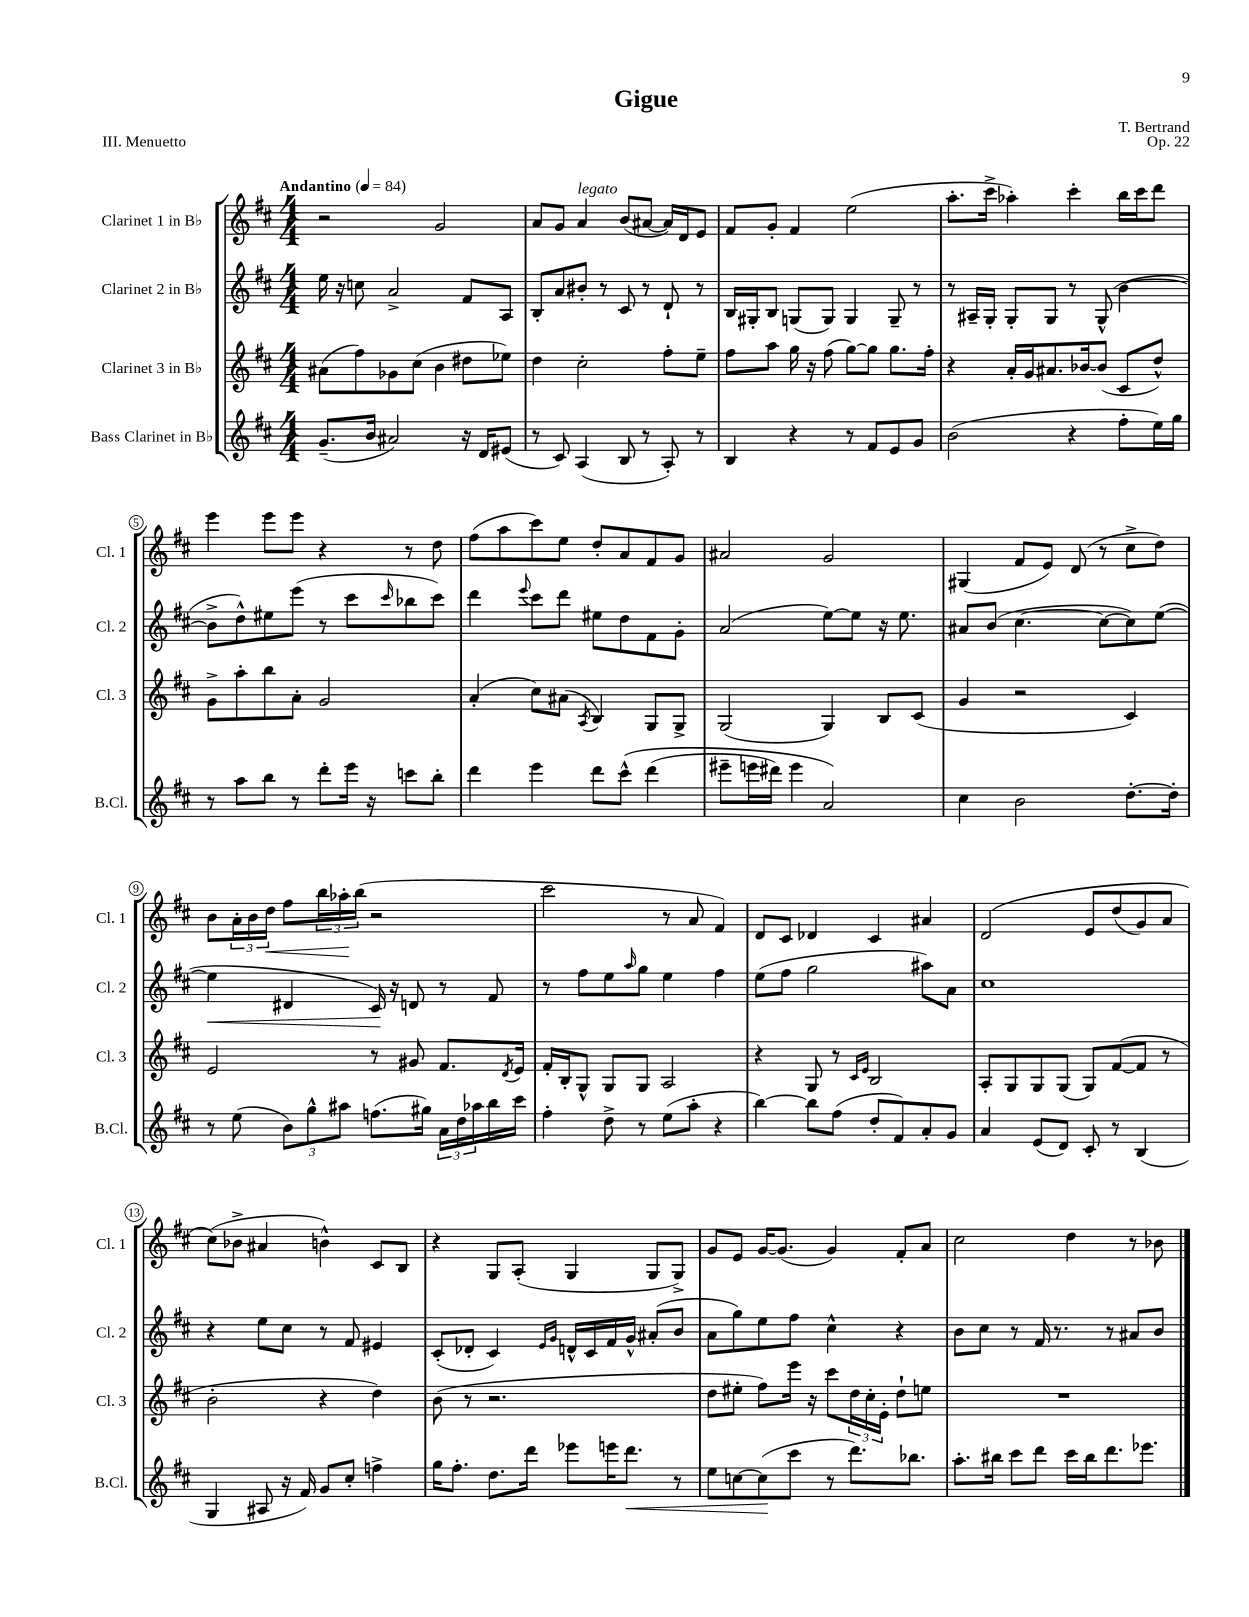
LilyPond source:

\header { title = "Gigue" composer = "T. Bertrand" opus = "Op. 22" piece = "III. Menuetto" }
<<
\new StaffGroup <<
\new Staff = "s0" \with { instrumentName = "Clarinet 1 in Bb" shortInstrumentName = "Cl. 1" } {
    \clef treble \key d \major \numericTimeSignature \time 4/4 \tempo "Andantino" 4 = 84
    r2 g'2 |
    a'8 g'8 a'4^\markup { \italic "legato" } b'8( ais'8~ ais'16) d'16 e'8 |
    fis'8 g'8-. fis'4 e''2( |
    a''8.-. cis'''16-> aes''4-.) cis'''4-. b''16 cis'''16 d'''8 |
    e'''4 e'''8 e'''8 r4 r8 d''8 |
    fis''8( a''8 cis'''8) e''8 d''8-. a'8 fis'8 g'8 |
    ais'2 g'2 |
    gis4( fis'8 e'8) d'8( r8 cis''8-> d''8) |
    b'8 \tuplet 3/2 { a'16-. b'16 d''16\< } fis''8 \tuplet 3/2 { b''16 aes''16-.\! b''16( } r2 |
    cis'''2 r8 a'8 fis'4) |
    d'8 cis'8 des'4 cis'4 ais'4 |
    d'2\( e'8 d''8( g'8) a'8 |
    cis''8(\) bes'8-> ais'4 b'4-^) cis'8 b8 |
    r4 g8 a8-.( g4 g8 g8->) |
    g'8 e'8 g'16~ g'8.( g'4) fis'8-. a'8 |
    cis''2 d''4 r8 bes'8 \bar "|." |
}
\new Staff = "s1" \with { instrumentName = "Clarinet 2 in Bb" shortInstrumentName = "Cl. 2" } {
    \clef treble \key d \major \numericTimeSignature \time 4/4
    e''16 r16 c''8 a'2-> fis'8 a8 |
    b8-. a'8 bis'8-. r8 cis'8 r8 d'8-! r8 |
    b16 gis16-. b8 g8( g8) g4 g8-- r8 |
    r8 ais16-- g16-. g8-. g8 r8 g8-^( b'4~ |
    b'8-> d''8-^) eis''8 e'''8( r8 cis'''8 \grace { cis'''16 } bes''8 cis'''8) |
    d'''4 \appoggiatura { e'''8 } cis'''8 d'''8 eis''8 d''8 fis'8 g'8-. |
    a'2( e''8~) e''8 r16 e''8. |
    ais'8 b'8( cis''4.~ cis''8~ cis''8) e''8~( |
    e''4\< dis'4 cis'16\!) r16 d'8 r8 fis'8 |
    r8 fis''8 e''8 \grace { a''16 } g''8 e''4 fis''4 |
    e''8( fis''8 g''2 ais''8) a'8 |
    cis''1 |
    r4 e''8 cis''8 r8 fis'8 eis'4 |
    cis'8-.( des'8-. cis'4) \grace { e'16 g'16 } d'16-^ cis'16 fis'16 g'16-^ ais'8-.( b'8 |
    a'8 g''8) e''8 fis''8 cis''4-^ r4 |
    b'8 cis''8 r8 fis'16 r8. r8 ais'8 b'8 \bar "|." |
}
\new Staff = "s2" \with { instrumentName = "Clarinet 3 in Bb" shortInstrumentName = "Cl. 3" } {
    \clef treble \key d \major \numericTimeSignature \time 4/4
    ais'8( fis''8) ges'8 cis''8( b'4 dis''8 ees''8) |
    d''4 cis''2-. fis''8-. e''8-- |
    fis''8 a''8 g''16 r16 fis''8( g''8~) g''8 g''8. fis''16-. |
    r4 a'16-. g'16 ais'8. bes'16~ bes'8( cis'8 d''8-^) |
    g'8-> a''8-. b''8 a'8-. g'2 |
    a'4-.( cis''8) ais'8( \acciaccatura { a8 } b4) g8 g8-> |
    g2( g4) b8 cis'8( |
    g'4 r2 cis'4) |
    e'2 r8 gis'8 fis'8. \acciaccatura { d'8 } e'16 |
    fis'16-. b16-. g8-^ g8 g8 a2 |
    r4 g8 r8 \grace { cis'16 e'16 } b2 |
    a8-. g8 g8 g8( g8) fis'8~( fis'8 r8 |
    b'2-. r4 d''4) |
    b'8( r8 r2. |
    d''8 eis''8-. fis''8) e'''16 r16 cis'''8 \tuplet 3/2 { d''16 cis''16-. e'16-. } d''8-! e''8 |
    R1 \bar "|." |
}
\new Staff = "s3" \with { instrumentName = "Bass Clarinet in Bb" shortInstrumentName = "B.Cl." } {
    \clef treble \key d \major \numericTimeSignature \time 4/4
    g'8.--( b'16 ais'2) r16 d'16 eis'8( |
    r8 cis'8) a4( b8 r8 a8-.) r8 |
    b4 r4 r8 fis'8 e'8 g'8 |
    b'2( r4 fis''8-. e''16) g''16 |
    r8 a''8 b''8 r8 d'''8-. e'''16 r16 c'''8 b''8-. |
    d'''4 e'''4 d'''8 cis'''8-^\( d'''4( |
    eis'''8-- e'''16 dis'''16) e'''4 a'2\) |
    cis''4 b'2 d''8.~-. d''16-. |
    r8 e''8( \tuplet 3/2 { b'8) g''8-^ ais''8 } f''8.( gis''16) \tuplet 3/2 { a'16 d''16 aes''16 } b''16 cis'''16 |
    fis''4-. d''8-> r8 e''8( a''8-. r4 |
    b''4~) b''8 fis''8( d''8-. fis'8) a'8-. g'8 |
    a'4 e'8( d'8) cis'8-. r8 b4( |
    g4 ais8 r16 fis'16) g'8 cis''8-. f''4-> |
    g''16 fis''8.-. d''8. d'''16 ees'''8 e'''16 d'''8.\< r8 |
    e''8 c''8~ c''8\!( cis'''8 r8 d'''8.) bes''8. |
    a''8.-. bis''16 cis'''8 d'''8 cis'''16 bis''16 d'''8. ees'''8. \bar "|." |
}
>>
>>
\layout { \context { \Score \override BarNumber.stencil = #(make-stencil-circler 0.1 0.3 ly:text-interface::print) } }
